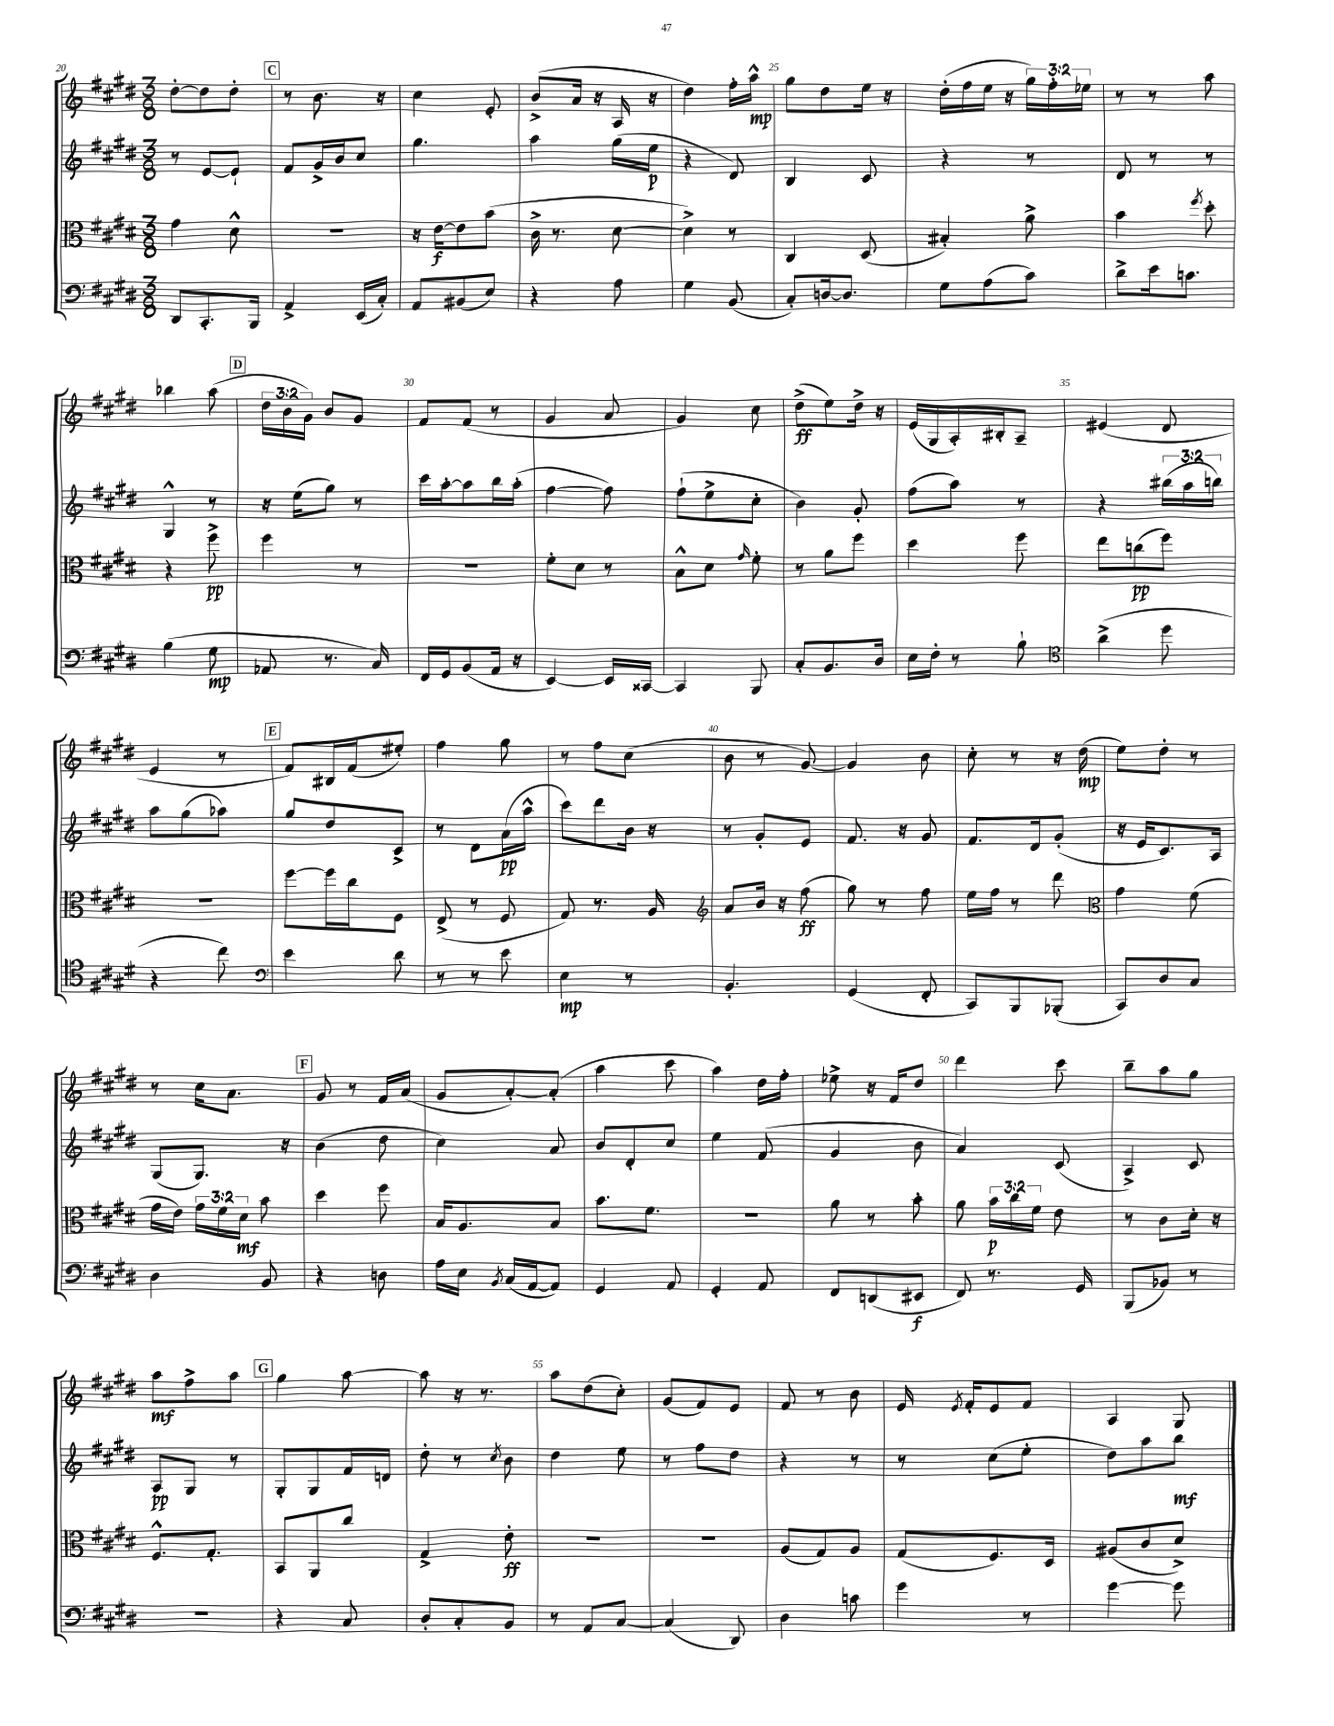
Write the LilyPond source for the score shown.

<<
\new StaffGroup <<
\new Staff = "s0" {
    \clef treble \key e \major \numericTimeSignature \time 3/8 \override Staff.TupletNumber.text = #tuplet-number::calc-fraction-text
    \autoBeamOff dis''8[~-. dis''8 dis''8]-. |
    \mark \markup { \box "C" } r8 b'8. r16 |
    cis''4 e'8-. |
    b'8[->( a'16] r16 a16 r16 |
    dis''4) fis''16[-. a''16]-^\mp |
    gis''8[ dis''8 e''16] r16 |
    dis''16[-.( fis''16 e''16] r16 \tuplet 3/2 { gis''16[) fis''16-. ees''16] } |
    r8 r8 a''8 |
    bes''4 a''8( |
    \mark \markup { \box "D" } \tuplet 3/2 { dis''16[ b'16 gis'16]) } b'8[ gis'8] |
    fis'8[ fis'8]( r8 |
    gis'4 a'8 |
    gis'4) cis''8 |
    dis''8[->\ff( e''8) dis''16]-> r16 |
    e'16[( gis16 a16-.) bis16-. a8]-- |
    eis'4( dis'8 |
    e'4 r8 |
    \mark \markup { \box "E" } fis'8[) bis16 fis'16( eis''8]-.) |
    fis''4 gis''8 |
    r8 fis''8[ cis''8]( |
    b'8 r8 gis'8~) |
    gis'4 b'8 |
    cis''8-. r8 r16 dis''16\mp( |
    e''8[) dis''8]-. r8 |
    r8 cis''16[ a'8.] |
    \mark \markup { \box "F" } gis'8 r8 fis'16[ a'16]( |
    gis'8[ a'8~-.) a'8]-.( |
    a''4 cis'''8 |
    a''4) dis''16[ fis''16]-. |
    ees''8-> r16 fis'16[ dis''8] |
    dis'''4 cis'''8 |
    b''8[-- a''8 gis''8] |
    a''8[\mf fis''8-> a''8] |
    \mark \markup { \box "G" } gis''4 a''8~ |
    a''8 r16 r8. |
    a''8[ dis''8( cis''8]-.) |
    gis'8[( fis'8) e'8] |
    fis'8 r8 b'8 |
    e'16 \acciaccatura { e'8 } fis'16[-. e'8 fis'8] |
    a4 gis8 \bar "|." |
}
\new Staff = "s1" {
    \clef treble \key e \major \numericTimeSignature \time 3/8 \override Staff.TupletNumber.text = #tuplet-number::calc-fraction-text
    \autoBeamOff r8 e'8[~ e'8]-! |
    \mark \markup { \box "C" } fis'8[ gis'16-> b'16 cis''8] |
    gis''4. |
    a''4 gis''16[( e''16]\p |
    r4 dis'8) |
    b4 cis'8 |
    r4 r8 |
    dis'8 r8 r8 |
    gis4-^ r8 |
    \mark \markup { \box "D" } r16 e''16[( gis''8]) r8 |
    cis'''16[ a''16~-. a''8 b''16 a''16]-.( |
    fis''4~ fis''8) |
    fis''8[-!( e''8-> cis''8]-. |
    b'4) gis'8-. |
    fis''8[( a''8]) r8 |
    r4 \tuplet 3/2 { bis''16[( a''16 b''16]) } |
    a''8[ gis''8( aes''8]) |
    \mark \markup { \box "E" } gis''8[ dis''8 cis'8]-> |
    r8 dis'8[ a'16\pp( a''16]-^ |
    cis'''8[) dis'''8 b'16] r16 |
    r8 gis'8[-. e'8] |
    fis'8. r16 gis'8 |
    fis'8.[ dis'16 gis'8]-.( |
    r16 e'16[ cis'8.) a16] |
    gis8[( gis8.]) r16 |
    \mark \markup { \box "F" } b'4( dis''8 |
    cis''4) a'8 |
    b'8[ dis'8-. cis''8] |
    e''4 fis'8( |
    gis'4 b'8 |
    a'4) cis'8( |
    a4->) cis'8 |
    a8[\pp gis8] r8 |
    \mark \markup { \box "G" } gis8[-. gis8 fis'16 d'16] |
    dis''8-. r8 \acciaccatura { cis''8 } b'8 |
    dis''4 e''8 |
    r8 fis''8[ dis''8] |
    r4 r8 |
    r8 cis''8[( e''8]-. |
    dis''8[) a''8 b''8]\mf \bar "|." |
}
\new Staff = "s2" {
    \clef alto \key e \major \numericTimeSignature \time 3/8 \override Staff.TupletNumber.text = #tuplet-number::calc-fraction-text
    \autoBeamOff gis'4 dis'8-^ |
    \mark \markup { \box "C" } R4. |
    r16 e'16[~\f e'8 b'8]( |
    cis'16-> r8. dis'8~ |
    dis'4->) r8 |
    cis4 dis8( |
    bis4-.) a'8-> |
    b'4 \acciaccatura { fis''8 } dis''8-. |
    r4 fis''8->\pp |
    \mark \markup { \box "D" } fis''4 r8 |
    R4. |
    fis'8[-. dis'8] r8 |
    b8[-^ dis'8] \grace { gis'16 } fis'8-. |
    r8 a'8[ fis''8] |
    dis''4 fis''8 |
    e''8[ c''8\pp( fis''8]) |
    R4. |
    \mark \markup { \box "E" } fis''8[~ fis''16 cis''16 fis8] |
    e8->( r8 fis8 |
    gis8) r8. a16 |
    \clef treble a'8[ b'16] r16 fis''8\ff( |
    gis''8) r8 fis''8 |
    e''16[ fis''16] r8 dis'''8 |
    \clef alto gis'4 fis'8( |
    gis'16[ e'16]) \tuplet 3/2 { gis'16[ fis'16 dis'16]\mf } b'8 |
    \mark \markup { \box "F" } dis''4 fis''8 |
    b16[ a8. b8] |
    b'8.[ fis'8.] |
    R4. |
    a'8 r8 b'8-. |
    a'8 \tuplet 3/2 { b'16[\p cis''16 fis'16] } e'8 |
    r8 cis'8[ dis'16]-. r16 |
    fis8.[-^ gis8.]-. |
    \mark \markup { \box "G" } b,8[ a,8 cis''8] |
    gis4-> e'8-.\ff |
    R4. |
    R4. |
    a8[( gis8) a8] |
    gis8[( fis8.) dis16] |
    ais8[( cis'8 dis'8]->) \bar "|." |
}
\new Staff = "s3" {
    \clef bass \key e \major \numericTimeSignature \time 3/8
    \autoBeamOff dis,8[ cis,8.-. b,,16] |
    \mark \markup { \box "C" } a,4-> e,16[( cis16]-.) |
    a,8[ bis,8( e8]) |
    r4 a8 |
    gis4 b,8( |
    cis8[-.) d16~ d8.] |
    gis8[ a8( cis'8]) |
    dis'8[-> e'16 c'8.] |
    b4( gis8\mp |
    \mark \markup { \box "D" } aes,8 r8. cis16) |
    fis,16[ gis,16 b,8( a,16] r16 |
    e,4~) e,16[ cisis,16]~ |
    cisis,4 b,,8 |
    cis8[-. b,8. dis16] |
    e16[ fis16]-. r8 b8-! |
    \clef tenor a'4->( dis''8 |
    r4 cis''8) |
    \mark \markup { \box "E" } \clef bass e'4 dis'8 |
    r8 r8 e'8 |
    e4\mp r8 |
    b,4.-. |
    gis,4( fis,8-. |
    cis,8[) b,,8 bes,,8]-.( |
    cis,8[) dis8 cis8] |
    dis4 b,8 |
    \mark \markup { \box "F" } r4 d8 |
    a16[ e16] \acciaccatura { b,8 } cis16[( a,16~ a,8]) |
    gis,4 a,8 |
    gis,4-. a,8 |
    fis,8[ d,8( eis,8]\f |
    fis,8) r8. gis,16 |
    b,,8[( bes,8]) r8 |
    R4. |
    \mark \markup { \box "G" } r4 cis8 |
    dis8[-. cis8-. b,8] |
    r8 a,8[ cis8]~ |
    cis4( dis,8) |
    dis4 c'8 |
    gis'4 r8 |
    gis'4~ gis'8 \bar "|." |
}
>>
>>
\layout { \context { \Score currentBarNumber = #20 \override BarNumber.break-visibility = ##(#f #t #t) barNumberVisibility = #(every-nth-bar-number-visible 5) } }
